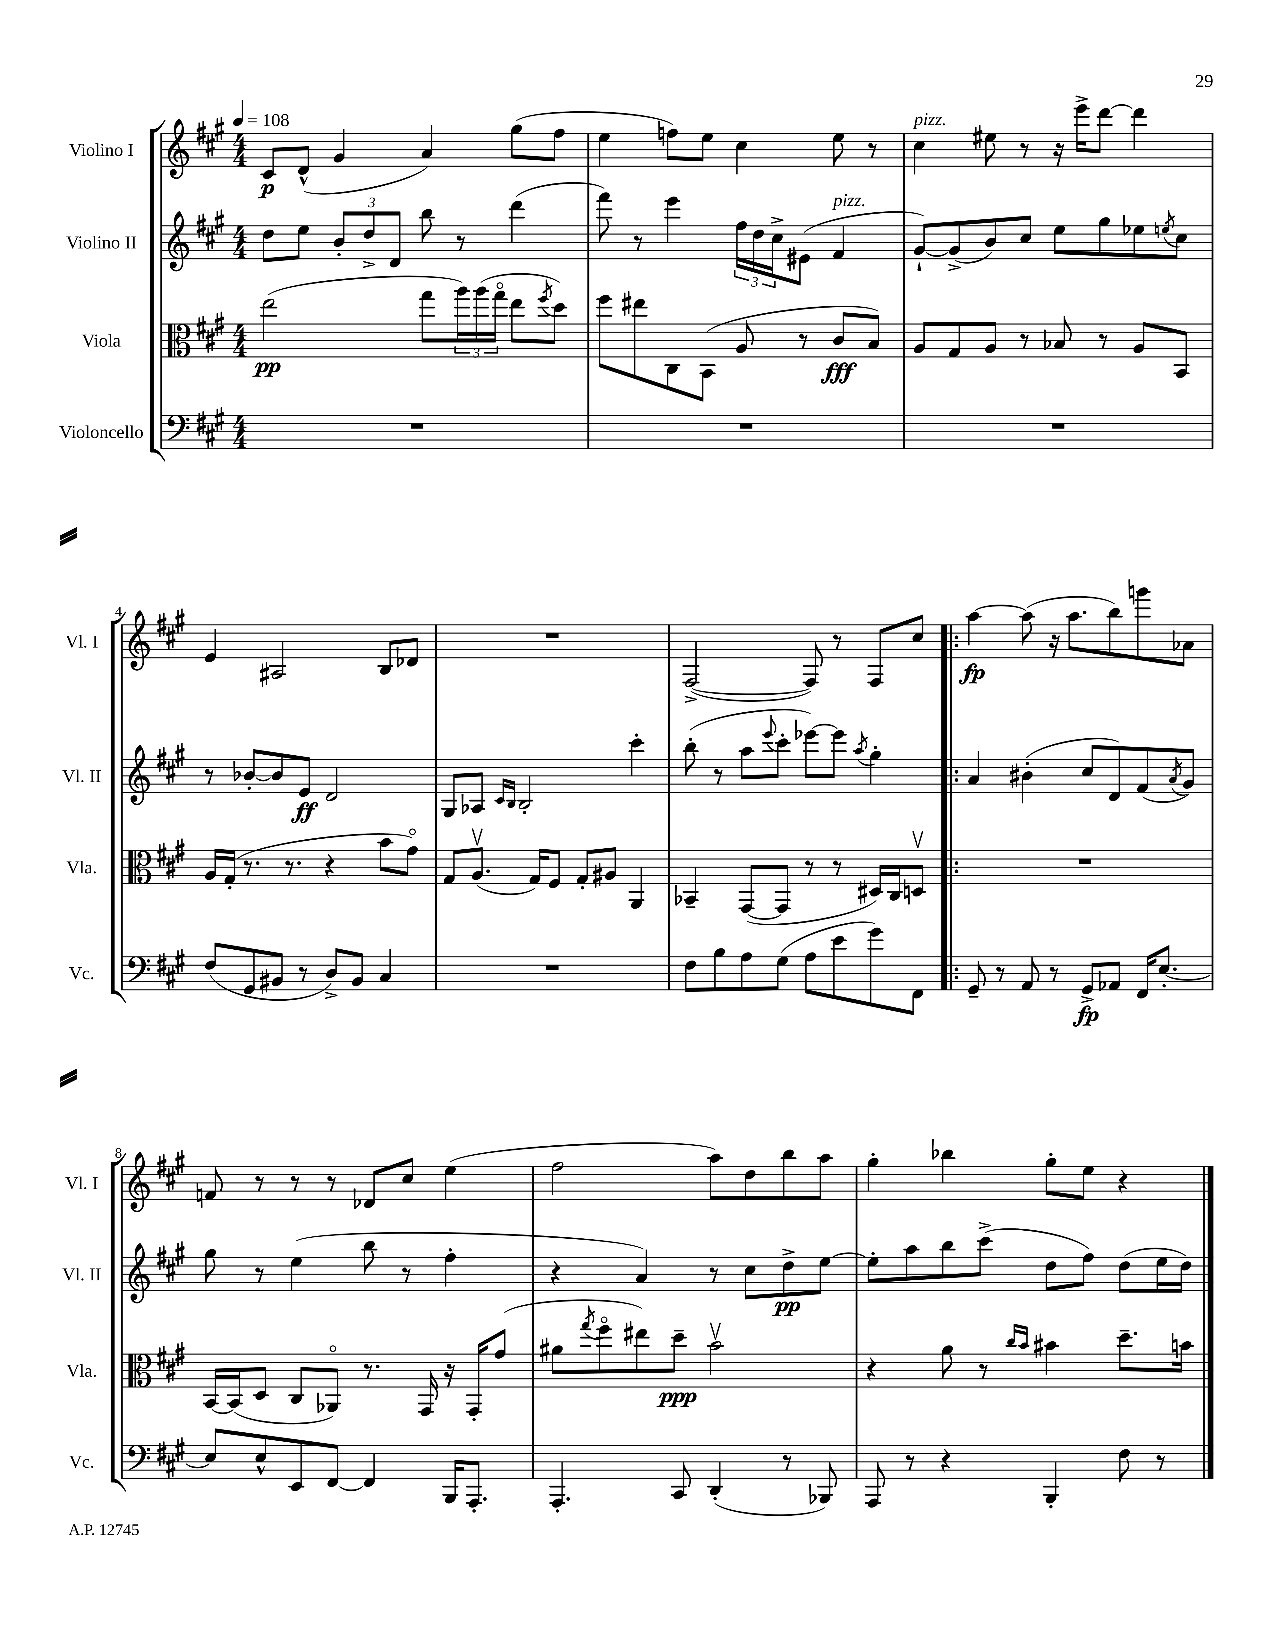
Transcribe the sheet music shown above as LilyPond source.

<<
\new StaffGroup <<
\new Staff = "s0" \with { instrumentName = "Violino I" shortInstrumentName = "Vl. I" } {
    \clef treble \key a \major \numericTimeSignature \time 4/4 \tempo 4 = 108
    cis'8\p d'8-^( gis'4 a'4) gis''8( fis''8 |
    e''4 f''8) e''8 cis''4 e''8 r8 |
    cis''4^\markup { \italic "pizz." } eis''8 r8 r16 e'''16-> d'''8~ d'''4 |
    e'4 ais2 b8 des'8 |
    R1 |
    fis2~->( fis8) r8 fis8 cis''8 |
    \bar ".|:" a''4~\fp a''8( r16 a''8. b''8) g'''8 aes'8 |
    f'8 r8 r8 r8 des'8 cis''8 e''4( |
    fis''2 a''8) d''8 b''8 a''8 |
    gis''4-. bes''4 gis''8-. e''8 r4 \bar "|." |
}
\new Staff = "s1" \with { instrumentName = "Violino II" shortInstrumentName = "Vl. II" } {
    \clef treble \key a \major \numericTimeSignature \time 4/4
    d''8 e''8 \tuplet 3/2 { b'8-. d''8-> d'8 } b''8 r8 d'''4( |
    fis'''8) r8 e'''4 \tuplet 3/2 { fis''16 d''16 cis''16-> } eis'8( fis'4^\markup { \italic "pizz." } |
    gis'8~-!) gis'8->( b'8) cis''8 e''8 gis''8 ees''8 \acciaccatura { e''8 } cis''8 |
    r8 bes'8~-. bes'8 e'8\ff d'2 |
    gis8 aes8 \grace { cis'16 b16 } b2-. cis'''4-. |
    b''8-.( r8 a''8 \appoggiatura { e'''8 } cis'''8-. ees'''8~) ees'''8 \acciaccatura { a''8 } gis''4-. |
    \bar ".|:" a'4 bis'4-.( cis''8 d'8) fis'8( \acciaccatura { a'8 } gis'8) |
    gis''8 r8 e''4( b''8 r8 fis''4-. |
    r4 a'4) r8 cis''8 d''8->\pp e''8~ |
    e''8-. a''8 b''8 cis'''8->( d''8 fis''8) d''8( e''16 d''16) \bar "|." |
}
\new Staff = "s2" \with { instrumentName = "Viola" shortInstrumentName = "Vla." } {
    \clef alto \key a \major \numericTimeSignature \time 4/4
    e''2\pp( gis''8 \tuplet 3/2 { a''16) a''16( gis''16\flageolet } e''8 \acciaccatura { fis''8 } d''8) |
    fis''8 eis''8 cis8 b,8( a8 r8 cis'8\fff b8) |
    a8 gis8 a8 r8 bes8 r8 a8 b,8 |
    a16 gis16-.( r8. r8. r4 b'8 gis'8\flageolet) |
    gis8 a8.\upbow( gis16) fis8 gis8-. ais8 a,4 |
    bes,4-- gis,8~( gis,8 r8 r8 dis16) cis16 d8\upbow |
    \bar ".|:" R1 |
    b,16~ b,16( d8 cis8 aes,8\flageolet) r8. gis,16 r16 gis,16-. gis'8( |
    ais'8 \acciaccatura { gis''8 } fis''8\flageolet eis''8) d''8--\ppp b'2\upbow |
    r4 a'8 r8 \grace { cis''16 b'16 } bis'4 d''8.-- b'16 \bar "|." |
}
\new Staff = "s3" \with { instrumentName = "Violoncello" shortInstrumentName = "Vc." } {
    \clef bass \key a \major \numericTimeSignature \time 4/4
    R1 |
    R1 |
    R1 |
    fis8( gis,8 bis,8 r8 d8->) bis,8 cis4 |
    R1 |
    fis8 b8 a8 gis8( a8 e'8 gis'8) fis,8 |
    \bar ".|:" gis,8-- r8 a,8 r8 gis,8->\fp aes,8 fis,16 e8.~-. |
    e8 e8-^ e,8 fis,8~ fis,4 b,,16 a,,8.-. |
    a,,4.-. cis,8 d,4-.( r8 bes,,8) |
    a,,8 r8 r4 b,,4-. fis8 r8 \bar "|." |
}
>>
>>
